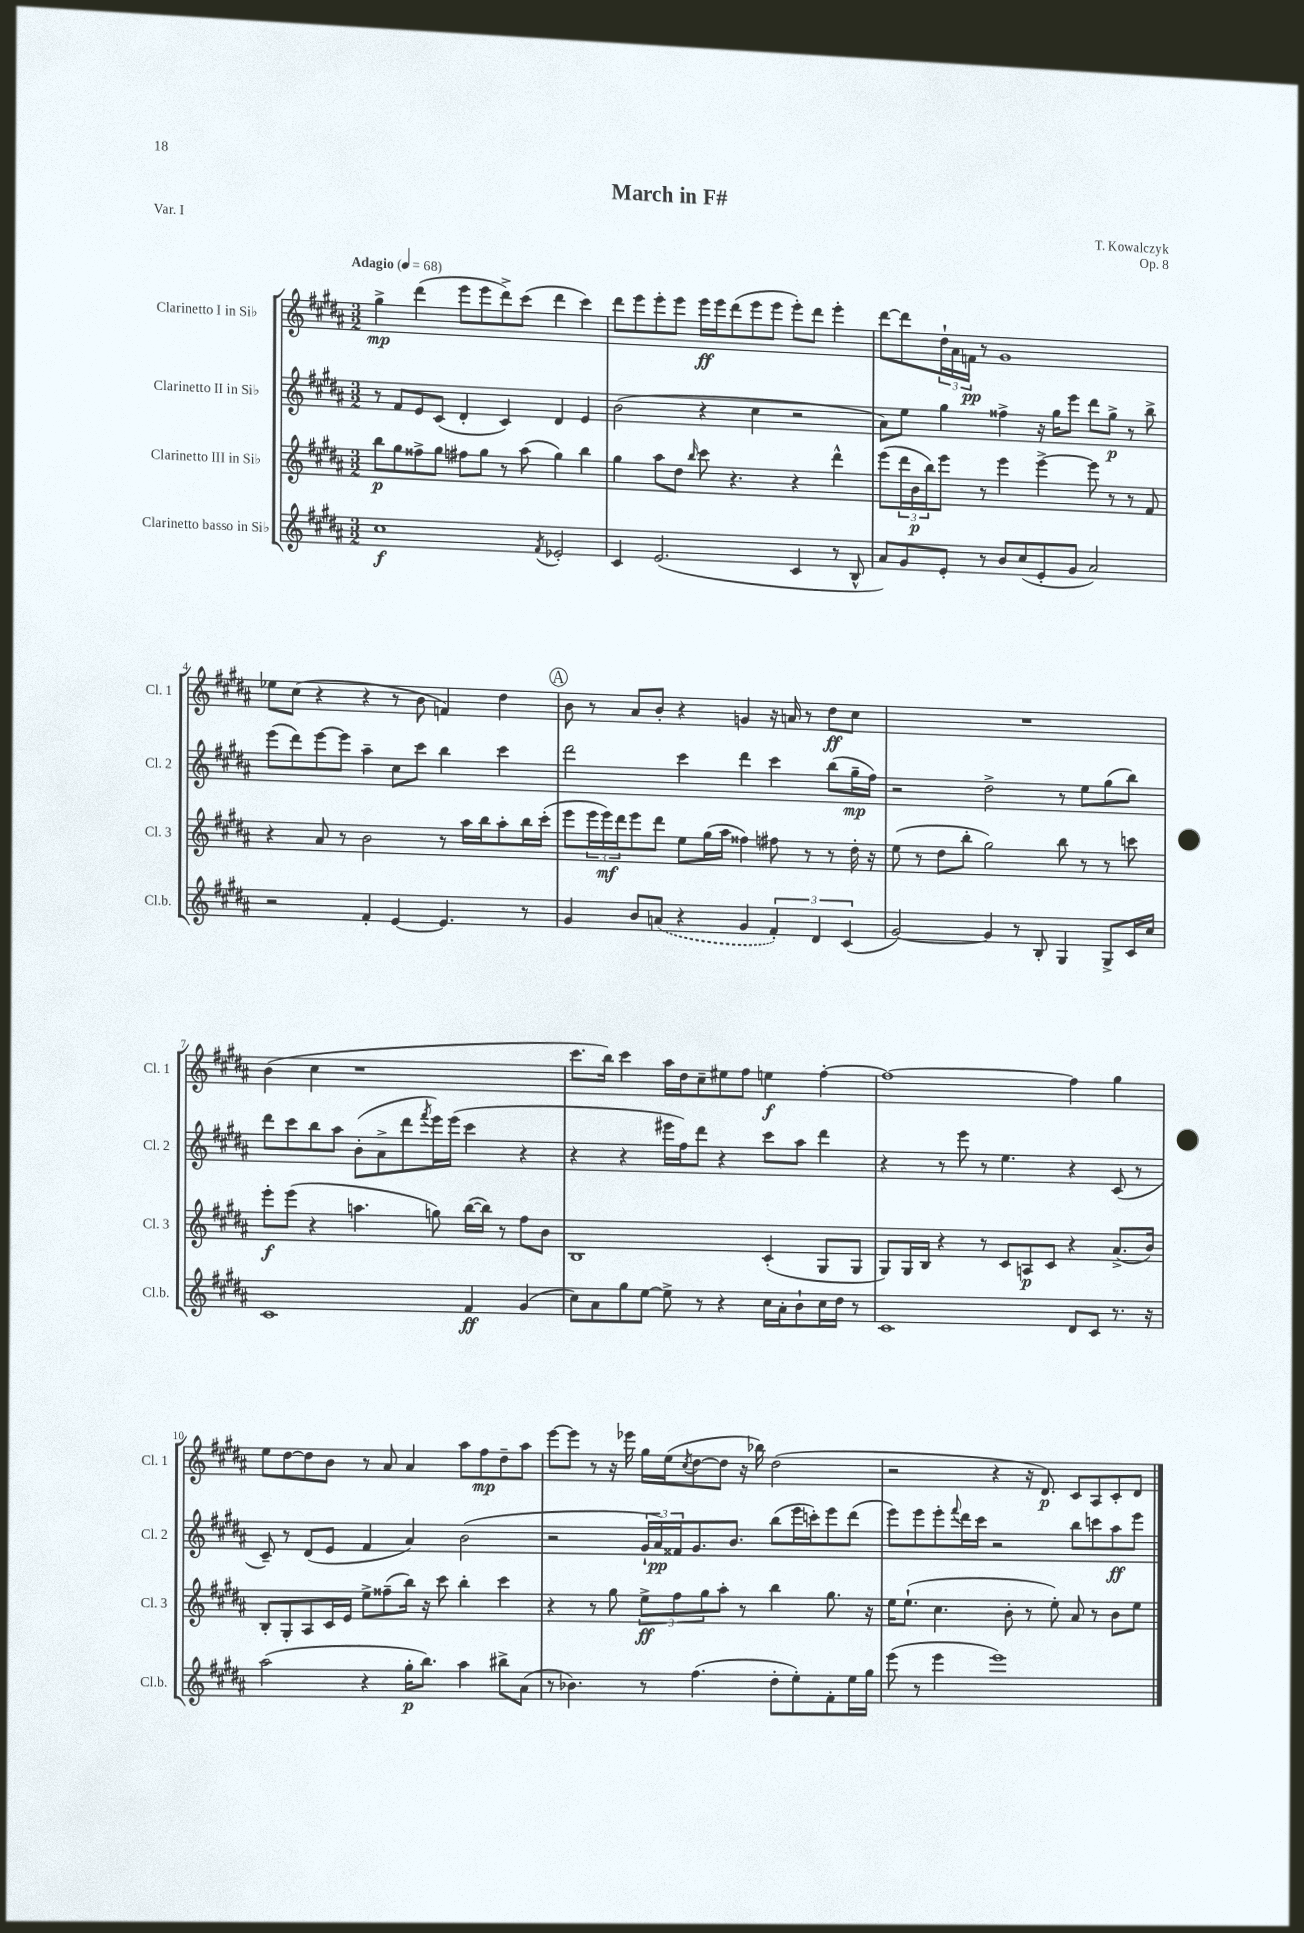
\header { title = "March in F#" composer = "T. Kowalczyk" opus = "Op. 8" piece = "Var. I" }
<<
\new StaffGroup <<
\new Staff = "s0" \with { instrumentName = "Clarinetto I in Sib" shortInstrumentName = "Cl. 1" } {
    \clef treble \key b \major \numericTimeSignature \time 3/2 \tempo "Adagio" 4 = 68
    gis''4->\mp dis'''4( e'''8 e'''8 dis'''8->) cis'''8( dis'''4 cis'''4) |
    dis'''8 e'''8 e'''8-. e'''8 e'''16\ff e'''16 dis'''8( e'''8 e'''8 e'''8-.) dis'''8 e'''4-. |
    dis'''8~ dis'''8 \tuplet 3/2 { dis''16-! ais'16 f'16\pp } r8 gis'1 |
    ees''8 cis''8( r4 r4 r8 b'8 f'4) dis''4 |
    \mark \markup { \circle "A" } b'8 r8 ais'8 b'8-. r4 g'4 r16 a'16 r8 dis''8\ff cis''8 |
    R1. |
    b'4( cis''4 r1 |
    cis'''8. b''16) cis'''4 ais''16 dis''16 cis''8-- eis''8 fis''8 e''4\f fis''4~-. |
    fis''1~ fis''4 gis''4 |
    e''8 dis''8~ dis''8 b'8 r8 ais'8 ais'4 ais''8 fis''8\mp dis''8-- ais''8 |
    e'''8~ e'''8 r8 r16 ees'''16 gis''16 e''16( \acciaccatura { cis''8 } dis''8~ dis''8 r16 bes''16) dis''2( |
    r2 r4 r16 dis'8.\p) cis'8 ais8 cis'8-. dis'8 \bar "|." |
}
\new Staff = "s1" \with { instrumentName = "Clarinetto II in Sib" shortInstrumentName = "Cl. 2" } {
    \clef treble \key b \major \numericTimeSignature \time 3/2
    r8 fis'8 e'8 cis'8( dis'4-. cis'4) dis'4 e'4 |
    b'2( r4 cis''4 r2 |
    ais'8) e''8 gis''4 fisis''4-> r16 gis''16 e'''8 dis'''8 gis''8->\p r8 b''8-> |
    e'''8( dis'''8) e'''8~ e'''8 ais''4-- cis''8 cis'''8 b''4 cis'''4 |
    \mark \markup { \circle "A" } dis'''2 cis'''4 dis'''4 cis'''4 b''8( gis''16--\mp fis''16) |
    r2 dis''2-> r8 e''8 gis''8( b''8) |
    dis'''8 cis'''8 b''8 ais''8 b'8-.( ais'8-> dis'''8 \acciaccatura { fis'''8 } e'''16) e'''16( cis'''4 r4 |
    r4 r4 eis'''16 fis''16) dis'''8 r4 cis'''8 ais''8 dis'''4 |
    r4 r8 e'''8 r8 e''4. r4 cis'8( r8 |
    cis'8--) r8 dis'8( e'8 fis'4 ais'4) b'2( |
    r2 \tuplet 3/2 { gis'16-! ais'16\pp) fisis'16 } gis'8. b'8. b''8( e'''16 c'''16-.) e'''8 dis'''8( |
    e'''8) e'''8 e'''8-. \appoggiatura { fis'''8 } dis'''16 cis'''16 r2 b''8 c'''8 ais''8\ff e'''8 \bar "|." |
}
\new Staff = "s2" \with { instrumentName = "Clarinetto III in Sib" shortInstrumentName = "Cl. 3" } {
    \clef treble \key b \major \numericTimeSignature \time 3/2
    b''8\p gis''8 fisis''8-> gis''8 fis''8 gis''8 r8 ais''8( gis''4) b''4 |
    gis''4 ais''8 dis''8 \grace { b''16 } cis'''8 r4. r4 dis'''4-^ |
    e'''8( \tuplet 3/2 { dis'''16 b'16\p b''16) } e'''8 r8 e'''4 e'''4~-> e'''8 r8 r8 fis'8 |
    r4 ais'8 r8 b'2 r8 ais''16 b''16 ais''8-. b''16 cis'''16-.( |
    \mark \markup { \circle "A" } e'''8 \tuplet 3/2 { e'''16 e'''16\mf) dis'''16 } e'''8 dis'''8 e''8 gis''16( ais''16 fisis''4) fis''8 r8 r8 dis''16-. r16 |
    e''8( r8 dis''8 b''8-. gis''2) b''8 r8 r8 c'''8 |
    e'''8-.\f e'''8( r4 a''4. g''8) b''16~( b''16) r8 fis''8 b'8 |
    b1 cis'4-.( gis8 gis8 |
    gis8) gis16 b16 r4 r8 cis'8 a8\p cis'8 r4 ais'8.->( b'16) |
    b8-. gis8-. ais8 cis'16 e'16 e''8-> fisis''8--( b''16) r16 cis'''8 b''4-. cis'''4 |
    r4 r8 gis''8 \tuplet 3/2 { e''8->\ff fis''8 gis''8 } ais''8-. r8 b''4 gis''8. r16 |
    e''16 e''8.-!( cis''4. b'8-. r8 e''8-.) ais'8 r8 b'8 e''8 \bar "|." |
}
\new Staff = "s3" \with { instrumentName = "Clarinetto basso in Sib" shortInstrumentName = "Cl.b." } {
    \clef treble \key b \major \numericTimeSignature \time 3/2
    cis''1\f \acciaccatura { fis'8 } ees'2-. |
    cis'4 e'2.( cis'4 r8 b8-^ |
    ais'8) gis'8 e'8-. r8 b'8 cis''8( e'8-. gis'8 ais'2) |
    r2 fis'4-. e'4~ e'4. r8 |
    \mark \markup { \circle "A" } gis'4 b'8 \once \slurDashed a'8( r4 gis'4 \tuplet 3/2 { fis'4-.) dis'4 cis'4( } |
    gis'2~) gis'4 r8 b8-. gis4 gis8-> cis'16 cis''16 |
    cis'1 fis'4\ff gis'4( |
    cis''8) ais'8 gis''8 e''8~ e''8-> r8 r4 cis''16 ais'16-. b'8-! cis''16 dis''16 r8 |
    cis'1 dis'8 cis'8 r8. r16 |
    ais''2( r4 gis''16-.\p b''8.) ais''4 bis''8-> ais'8( |
    r8 bes'4.) r8 fis''4.( dis''8-. e''8-.) fis'8-. e''16 gis''16 |
    e'''8( r8 e'''4 e'''1) \bar "|." |
}
>>
>>
